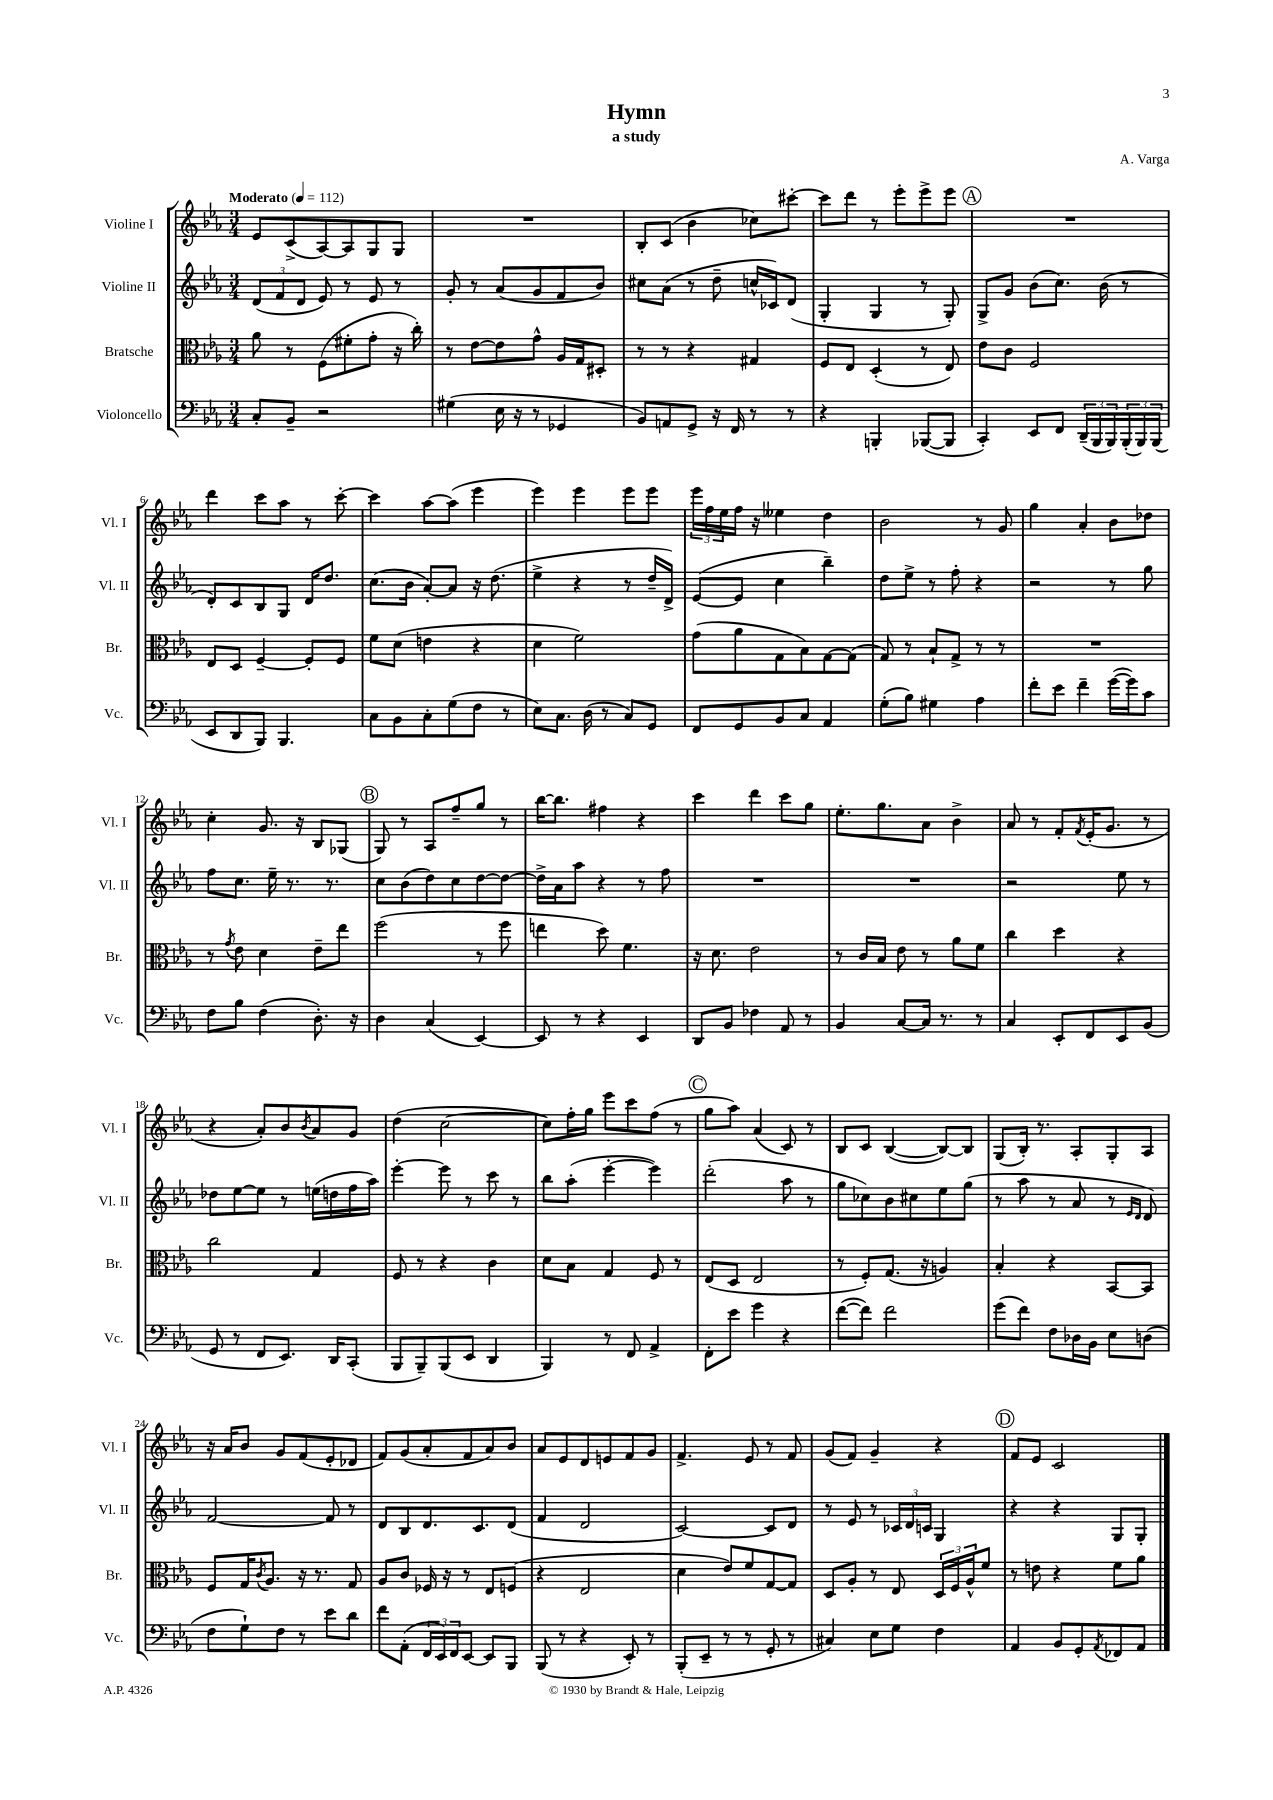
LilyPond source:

\header { title = "Hymn" composer = "A. Varga" subtitle = "a study" }
<<
\new StaffGroup <<
\new Staff = "s0" \with { instrumentName = "Violine I" shortInstrumentName = "Vl. I" } {
    \clef treble \key ees \major \numericTimeSignature \time 3/4 \tempo "Moderato" 4 = 112
    ees'8 c'8->( aes8~) aes8 g8 g8 |
    R2. |
    bes8-. c'8( bes'4 ces''8) cis'''8~-. |
    cis'''8 d'''8 r8 ees'''8-. ees'''8-> ees'''8 |
    \mark \markup { \circle "A" } R2. |
    d'''4 c'''8 aes''8 r8 c'''8~-. |
    c'''4 aes''8~ aes''8( ees'''4 |
    ees'''4) ees'''4 ees'''8 ees'''8 |
    \tuplet 3/2 { ees'''16 f''16 ees''16 } f''16 r16 eeses''4 d''4 |
    bes'2 r8 g'8 |
    g''4 aes'4-. bes'8 des''8 |
    c''4-. g'8. r16 bes8 ges8( |
    \mark \markup { \circle "B" } g8) r8 aes8 f''8-- g''8 r8 |
    bes''16~ bes''8. fis''4 r4 |
    c'''4 d'''4 c'''8 g''8 |
    ees''8.-. g''8. aes'8 bes'4-> |
    aes'8 r8 f'8-. \acciaccatura { f'8 } ees'16-.( g'8. r8 |
    r4 aes'8-.) bes'8 \acciaccatura { bes'8 } aes'8 g'8 |
    d''4( c''2~ |
    c''8) f''16-. g''16 ees'''8 c'''8 f''8( r8 |
    \mark \markup { \circle "C" } g''8 aes''8) aes'4( c'8) r8 |
    bes8 c'8 bes4~( bes8~) bes8 |
    g8( bes16-.) r8. aes8-. g8-. aes8 |
    r16 aes'16 bes'8 g'8 f'8( ees'8-. des'8 |
    f'8) g'8( aes'8-. f'8 aes'8) bes'8 |
    aes'8 ees'8 d'8 e'8 f'8 g'8 |
    f'4.-> ees'8 r8 f'8 |
    g'8( f'8) g'4-- r4 |
    \mark \markup { \circle "D" } f'8 ees'8 c'2 \bar "|." |
}
\new Staff = "s1" \with { instrumentName = "Violine II" shortInstrumentName = "Vl. II" } {
    \clef treble \key ees \major \numericTimeSignature \time 3/4
    \tuplet 3/2 { d'8( f'8 d'8 } ees'8) r8 ees'8 r8 |
    g'8-. r8 aes'8( g'8 f'8 bes'8) |
    cis''8 aes'8( r8 d''8-- c''16-^ ces'16) d'8( |
    g4-. g4 r8 g8-.) |
    \mark \markup { \circle "A" } g8-> g'8 bes'8( c''8.) bes'16( r8 |
    d'8-.) c'8 bes8 g8 d'16 d''8. |
    c''8.( bes'16 aes'8~-.) aes'8 r16 d''8.( |
    ees''4-> r4 r8 d''16-- d'16->) |
    ees'8~( ees'8 c''4 bes''4--) |
    d''8 ees''8-> r8 f''8-. r4 |
    r2 r8 g''8 |
    f''8 c''8. ees''16-- r8. r8. |
    \mark \markup { \circle "B" } c''8 bes'8( d''8) c''8 d''8~ d''8~ |
    d''16-> aes'16 aes''8 r4 r8 f''8 |
    R2. |
    R2. |
    r2 ees''8 r8 |
    des''8 ees''8~ ees''8 r8 e''16( d''16 f''16 aes''16) |
    ees'''4~-. ees'''8 r8 c'''8 r8 |
    bes''8 aes''8-.( ees'''4~-. ees'''4) |
    \mark \markup { \circle "C" } d'''2-.( aes''8 r8 |
    g''8 ces''8) bes'8 cis''8 ees''8 g''8( |
    r8 aes''8 r8 aes'8 r8 \grace { ees'16 d'16 } d'8) |
    f'2~ f'8 r8 |
    d'8 bes8 d'8. c'8. d'8( |
    f'4 d'2 |
    c'2~) c'8 d'8 |
    r8 ees'8 r8 \tuplet 3/2 { ces'16 d'16 c'16 } g4 |
    \mark \markup { \circle "D" } r4 r4 g8 g8-. \bar "|." |
}
\new Staff = "s2" \with { instrumentName = "Bratsche" shortInstrumentName = "Br." } {
    \clef alto \key ees \major \numericTimeSignature \time 3/4
    aes'8 r8 f8( fis'8-. g'8-. r16 c''16-.) |
    r8 ees'8~ ees'8 g'8-^ aes16 g16 dis8-. |
    r8 r8 r4 gis4 |
    f8 ees8 d4-.( r8 ees8) |
    \mark \markup { \circle "A" } ees'8 c'8 f2 |
    ees8 d8 f4~-- f8-. f8 |
    f'8 d'8( e'4 r4 |
    d'4 f'2) |
    g'8( aes'8 g8 bes8) g8~ g8( |
    g8) r8 bes8-! g8-> r8 r8 |
    R2. |
    r8 \acciaccatura { g'8 } ees'8 d'4 ees'8-- ees''8 |
    \mark \markup { \circle "B" } f''2( r8 f''8 |
    e''4 d''8) f'4. |
    r16 d'8. ees'2 |
    r8 c'16 bes16 ees'8 r8 aes'8 f'8 |
    c''4 d''4 r4 |
    c''2 g4 |
    f8 r8 r4 c'4 |
    d'8 bes8 g4 f8 r8 |
    \mark \markup { \circle "C" } ees8( d8 ees2 |
    r8 f8-.) g8.( r16 a4) |
    bes4-. r4 bes,8~ bes,8 |
    f8 g16 \acciaccatura { c'8 } aes8. r16 r8. g8 |
    aes8 c'8 fes16 r16 r8 ees8 f8( |
    r4 ees2 |
    d'4 ees'8) f'8 g8~ g8 |
    d8 aes8-. r8 ees8 \tuplet 3/2 { d16 f16 aes16-^ } f'8 |
    \mark \markup { \circle "D" } r8 e'8 r4 f'8 aes'8 \bar "|." |
}
\new Staff = "s3" \with { instrumentName = "Violoncello" shortInstrumentName = "Vc." } {
    \clef bass \key ees \major \numericTimeSignature \time 3/4
    c8-. bes,8-- r2 |
    gis4( ees16 r16 r8 ges,4 |
    bes,8) a,8 g,8-> r16 f,16 r8 r8 |
    r4 b,,4-. bes,,8~( bes,,8 |
    \mark \markup { \circle "A" } c,4-.) ees,8 f,8 \tuplet 3/2 { d,16--( bes,,16 bes,,16) } \tuplet 3/2 { bes,,16-.( bes,,16) bes,,16( } |
    ees,8 d,8 bes,,8) bes,,4. |
    c8 bes,8 c8-. g8( f8 r8 |
    ees8) c8. d16( r8 c8) g,8 |
    f,8 g,8 bes,8 c8 aes,4 |
    g8-.( bes8) gis4 aes4 |
    f'8-. ees'8 f'4-- g'16~( g'16) c'8 |
    f8 bes8 f4( d8.-.) r16 |
    \mark \markup { \circle "B" } d4 c4( ees,4~) |
    ees,8 r8 r4 ees,4 |
    d,8 bes,8 fes4 aes,8 r8 |
    bes,4 c8~ c16 r8. r8 |
    c4 ees,8-. f,8 ees,8 bes,8( |
    g,8 r8 f,8 ees,8.) d,16 c,8-.( |
    bes,,8 bes,,8--) bes,,8( ees,8 d,4 |
    bes,,4) r8 f,8 aes,4-> |
    \mark \markup { \circle "C" } f,8-. ees'8 g'4 r4 |
    f'8~( f'8) f'2 |
    g'8( f'8) f8 des16 bes,16 ees8 d8( |
    f8 g8-!) f8 r8 ees'8 d'8 |
    f'8 aes,8-.( \tuplet 3/2 { f,16 ees,16) f,16 } ees,8~ ees,8 bes,,8 |
    bes,,8( r8 r4 ees,8-.) r8 |
    bes,,8-.( ees,8-- r8 r8 g,8-. r8 |
    cis4) ees8 g8 f4 |
    \mark \markup { \circle "D" } aes,4 bes,8 g,8-. \acciaccatura { aes,8 } fes,8 aes,8 \bar "|." |
}
>>
>>
